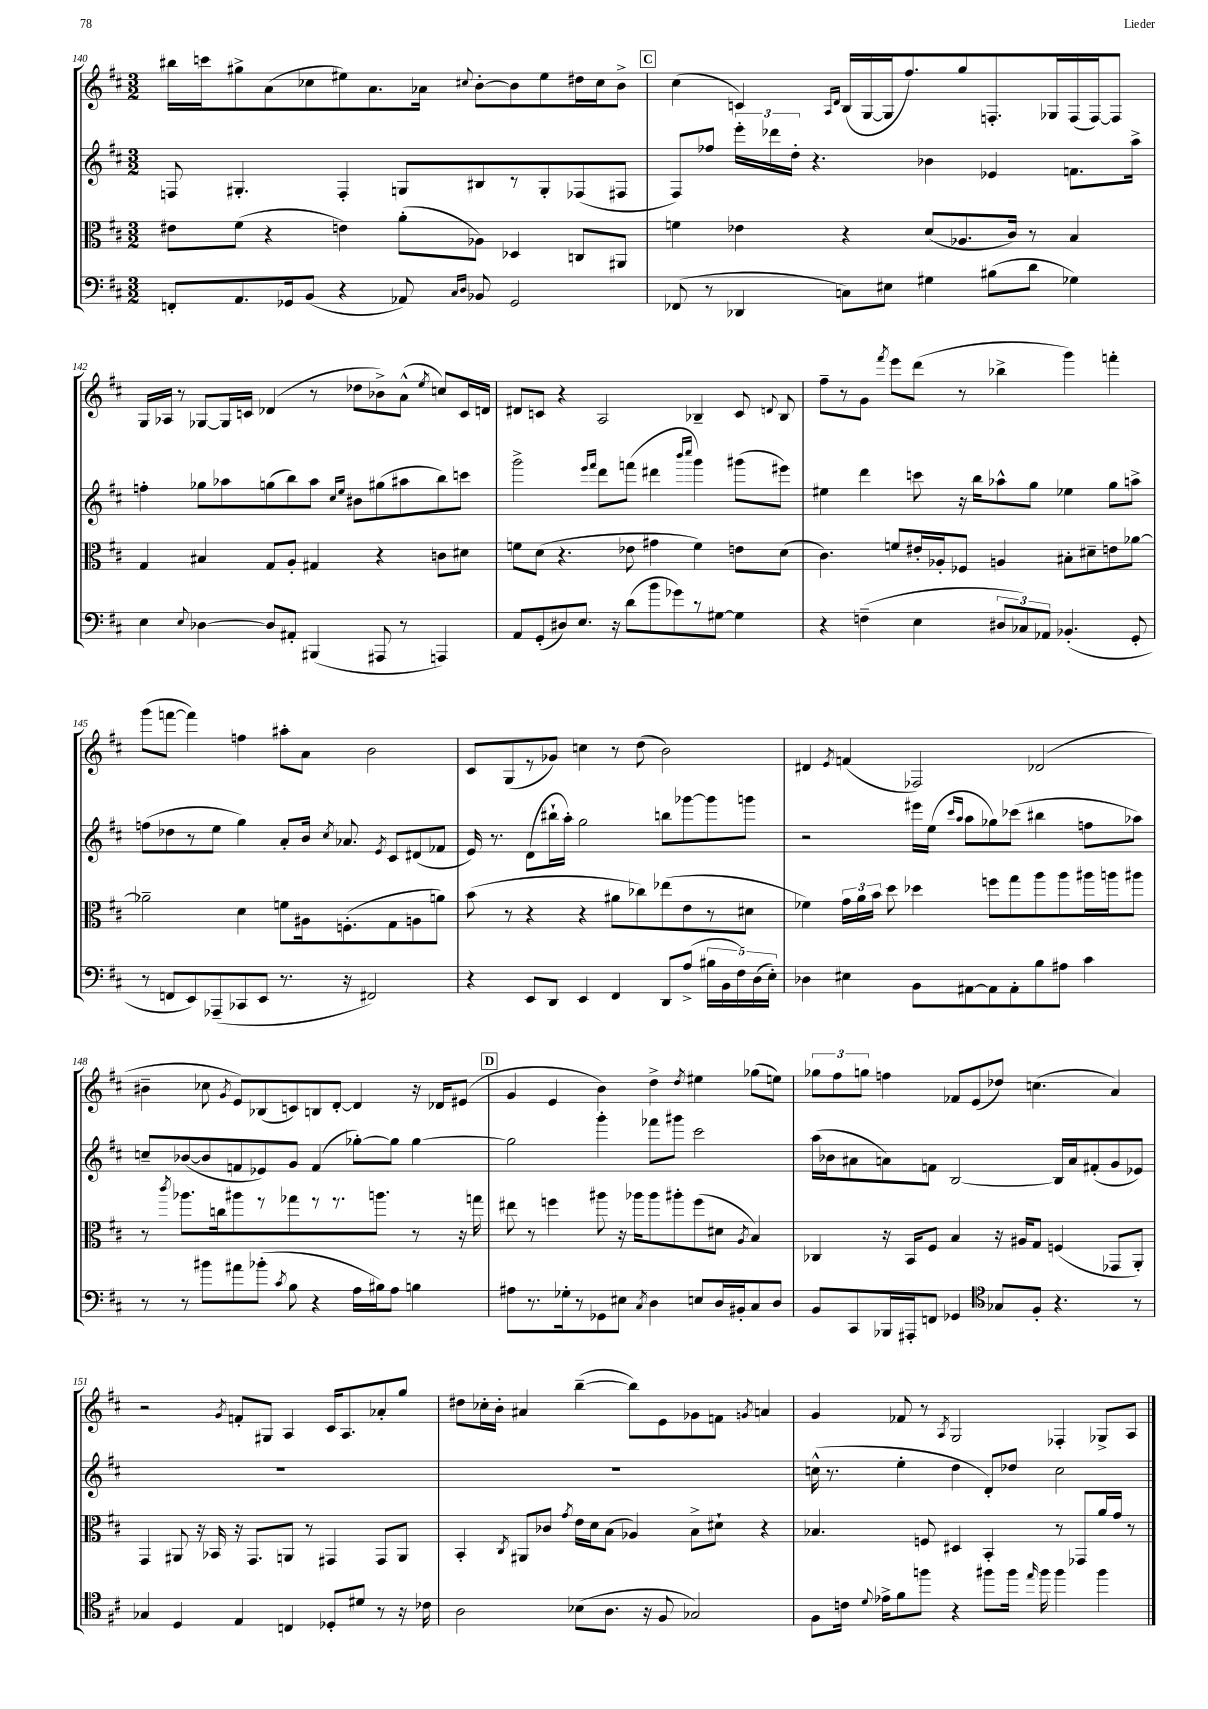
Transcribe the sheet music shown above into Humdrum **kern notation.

**kern	**kern	**kern	**kern
*part4	*part3	*part2	*part1
*staff4	*staff3	*staff2	*staff1
*clefF4	*clefC3	*clefG2	*clefG2
*k[f#c#]	*k[f#c#]	*k[f#c#]	*k[f#c#]
*M3/2	*M3/2	*M3/2	*M3/2
=140	=140	=140	=140
8FFn'/L	8e#X\L	8Fn/	16bb#X\LL
.	.	.	16cccn\J
8.AA/	(8f#\J	4.G#X'/	8gg#X^\
.	4r	.	(8a\
16GG-X/k	.	.	.
(8BB/J	.	.	8cc-X\
4r	4en\)	4F'/	8ee#X\)
.	.	.	8.a\
8AA-X/)	(8a'\L	8Gn/L	.
.	.	.	16a-X\Jk
16qqC#/LL	.	.	.
16qqD/JJ	.	.	8qqcc#X/
8BB-X/	8A-X\J)	8B#X/	[8b'\L
2GG-/	4D-X/	8r	8b\]
.	.	8G'/	8ee#\
.	8Cn/L	(8F-X/	16dd#X\L
.	.	.	16cc#\J
.	8AA#X/J	8F#X/J	8b^\J
!!LO:REH:place=s1:t=C
=141	=141	=141	=141
(8FF-X/	4fn\	8F#/L)	(4cc#\
8r	.	8ff-X/J	.
4DD-X/	4e-X\	24eee'\LL	4cn/)
.	.	24ddd-X\	.
.	.	24dd'\JJ	.
.	.	4.r	.
.	.	.	16qqA/LL
.	.	.	16qqd/JJ
8Cn\L)	4r	.	(16B/LL
.	.	.	[16G/
8E#X\J	.	.	16G/J]
.	.	.	8.ff#/)
4G#X\	(8d/L	4b-X\	.
.	8.A-X/	.	8gg/
(8B#X\L	.	4e-X/	8.Fn'/
.	16c#/Jk)	.	.
8d\J	8r	.	.
.	.	.	16G-X/L
4G-X\)	4B/	8.fn\L	(16F/
.	.	.	[16F/J)
.	.	.	8F/J]
.	.	16aa^\Jk	.
!!LO:LB:g=z
=142	=142	=142	=142
4E\	4G/	4ffn'\	16G/LL
.	.	.	16A-X/JJ
.	.	.	8r
8qqE/	.	.	.
[4D-X\	4B#X/	8gg-X\L	[8G-X/L
.	.	8aa-X\	16G-/L]
.	.	.	16cn/JJ
8D-/L]	8G/L	(8ggn\	(4d-X/
8AA#X'/J	8A'/J	8bb\)	.
(4BBB#X/	4G#X/	8aa-\J	8r
.	.	16qqcc#/LL	.
.	.	16qqee/JJ	.
.	.	8b#X\L	8dd-X\L
8AAA#X/	4r	(8gg#X\	8b-X^\)
8r	.	8aa#X\	(8a^^\J
.	.	.	8qee/
4AAAn/)	8cn\L	8bb\)	8ccn/L)
.	8d#X\J	8cccn\J	16c/L
.	.	.	16dn/JJ
=143	=143	=143	=143
8AA/L	8fn\L	2ggg^\	8d#X/L
(8GG'/	(8d\J	.	8cn/J
8D#X/)	4.r	.	4r
8.E/J	.	.	.
.	.	16qqeee/LL	.
.	.	16qqfff#/JJ	.
.	.	8ddd\L	2A/
16r	.	.	.
(8d\L	8e-X\	(8fffn\J	.
8b\	4g#X\	4ddd#X\	.
8g-X\)	.	.	.
.	.	16qqbbb/LL	.
.	.	16qqcccc#/JJ	.
8r	4f\)	4ggg\)	4B-X~/
[8G#X\J	.	.	.
4G#\]	8en\L	(8ggg#X\L	8c/
.	.	.	8qqdn/
.	(8d\J	8eee#X\J)	8B-/
=144	=144	=144	=144
4r	4.c#\)	4ee#X\	8ff#~\L
.	.	.	8r
(4Fn~\	.	4ddd\	8g\J
.	.	.	8qfff#/
.	8fn/L	.	8eee\L
4E\	16e#X'/L	8cccn\	(8ddd\J
.	16A-X'/J	.	.
.	8F-X/J	16r	8r
.	.	16bb\KL	.
12D#X/L	4An/	8aa-X^^\	4bb-X^\
12C-X/)	.	.	.
.	.	8gg\J	.
12AA-X/J	.	.	.
(4.BB-X'/	8B#X'\L	4ee-X\	4ggg\)
.	8d#X~\	.	.
.	8en\	8gg\L	4fffn'\
8GG'/	[8a-X\J	8aan^\J	.
!!LO:LB:g=z
=145	=145	=145	=145
8r	2a-X~\]	(8ffn\L	(8ggg\L
8FFn/L	.	8dd-X\	[8fffn\J
8EE/)	.	8r	4fff\])
(8AAA-X~/	.	8ee\J	.
8CC-X/	4d\	4gg\)	4ffn\
8EE/J	.	.	.
8.r	8fn\L	8a'/L	8aa#X'\L
.	16A#X\k	16b/Jk	8a\J
.	.	8qcc#/	.
16r	(8.Fn'\	8.a-X/	.
2FF#X/)	.	.	2b\
.	.	8qe/	.
.	8G\	8c#/L	.
.	8An\	(8d#X/	.
.	8an\J)	8f-X/J	.
=146	=146	=146	=146
4r	(8b\	16e/)	8c#/L
.	.	8.r	.
.	8r	.	(8G/
8EE/L	4r	(8d\L	8r
8DD/J	.	16bb#X`\L	8g-X/J)
.	.	16aa'\JJ)	.
4EE/	4r	2gg\	4ccn\
4FF#/	8a#X\L	.	8r
.	8cc-X\)	.	(8dd\
8DD/L	(8ee-X\	8bbn\L	2b\)
(8A^/J	8e\	[8ggg-X\	.
20B#X\LL	8r	8ggg-\]	.
20BB\	.	.	.
20F#\)	.	.	.
.	8d#X\J	8gggn\J	.
(20D\	.	.	.
20E'\JJ)	.	.	.
=147	=147	=147	=147
4D-X\	4f-X\)	2r	4d#X/
.	.	.	8qe/
4E#X\	24g\LL	.	(4fn/
.	24a\	.	.
.	24b\JJ	.	.
.	8dd\	.	.
8BB\L	4dd-X\	16eee#X\LL	2F-X/)
.	.	(16ee\JJ	.
.	.	16qqccc#/LL	.
.	.	16qqaa/JJ	.
[8AA#X\	.	8aa\L	.
8AA#\]	8ffn\L	8gg-X\)	.
8AA#'\	8gg\	(8ccc-X\J	.
8B\	8aa\	4bb#X\	(2d-X/
8A#X\J	8aa\	.	.
4c#\	16aa#X\L	8ffn\L	.
.	16aan\J	.	.
.	8aa#X\J	8aa-X\J)	.
!!LO:LB:g=z
=148	=148	=148	=148
8r	8r	8ccn~/L	4b#X~\
.	8qccc#/	.	.
8r	8.aa-X\L	([8b-X/	.
8b#X\L	.	8b-/]	8cc-X\
.	16ccn\k	.	.
.	.	.	8qg/
8a#X\	8aa#X\	8fn/	8e/L)
(8b-X'\J	8r	8e-X/)	(8B-X/
8qc#/	.	.	.
8B\	8gg-X\	8g/J	8cn/)
4r	8r	(4f/	8Bn/
.	8.r	.	[8d'/J
16A\LL	.	[8gg-X'\L)	4d/]
16B#X\J)	8.aan\J	.	.
8A\J	.	8gg-\J]	.
4Bn\	8r	[4gg-\	16r
.	.	.	16d-X/KL
.	16r	.	(8e#X/J
.	16ggn\	.	.
!!LO:REH:place=s1:t=D
=149	=149	=149	=149
8A#X\L	8ee#X\	2gg-\]	4g/
8.r	8r	.	.
.	4ffn\	.	4e/
16G-X'\k	.	.	.
8r	.	.	.
8GG-X\	8aa#X\	4ggg'\	4b\)
8E#X\J	16r	.	.
.	16aa-X\KL	.	.
8qC#/	.	.	.
4D\	8aa-\	8fff-X\L	4dd^\
.	8aa#X'\	8ggg#X\J	.
.	.	.	8qdd/
8En/L	(8ff\	2ccc#\	4ee#X\
16D/L	8d#X\J	.	.
16BB#X'/J	.	.	.
.	8qA/	.	.
8C#/	4B/)	.	(8gg-X\L
8D/J	.	.	8een\J)
=150	=150	=150	=150
8BB/L	4C-X/	(16aa\LL	12gg-X\L
.	.	16b-X\J	.
.	.	.	12ff#\
8CC#/	.	8a#X\	.
.	.	.	12ggn\J
16BBB-X/L	16r	8an\)	4ffn\
16AAA#X'/J	16BB/KL	.	.
8FFn/J	8F#/J	8fn\J	.
4GG-X/	4B/	[2B/	8f-X/L
.	.	.	(8e/
*clefC4	*	*	*
8G-X/L	16r	.	8dd-X/J)
.	16A#X/KL	.	.
8F#'/J	8G/J	.	(4.ccn\
4.r	(4Fn/	16B/LL]	.
.	.	16a/J	.
.	.	(8f#X'/	.
.	8GG-X/L	8g/	4a/)
8r	8AA'/J)	8e-X/J)	.
!!LO:LB:g=z
=151	=151	=151	=151
4G-X/	4GG/	1.r	2r
4D/	8AA#X/	.	.
.	16r	.	.
.	16BB-X/	.	.
.	.	.	8qg/
4E/	16r	.	8fn'/L
.	8.GG/L	.	.
.	.	.	8G#X/J
4Cn/	8AAn/J	.	4A/
.	8r	.	.
8D-X'/L	4GG#X/	.	16c#/KL
.	.	.	8.A/
8d#X/J	.	.	.
8r	8GG#/L	.	8a-X'/
16r	8AA/J	.	8gg/J
16c-X\	.	.	.
=152	=152	=152	=152
2A\	4BB'/	1.r	8dd#X\L
.	.	.	16cc-X'\L
.	.	.	16b'\JJ
.	8qC#/	.	.
.	8AA#X/L	.	4a#X/
.	8c-X/J	.	.
.	8qg/	.	.
(8B-X\L	16e\LL	.	([4bb~\
.	16d\J	.	.
8.A\J	(8B\J	.	.
.	4A-X/)	.	8bb\L])
16r	.	.	.
8F#/	.	.	8e\
2G-X/)	8B^\L	.	8g-X\
.	8d#X`\J	.	8fn\J
.	.	.	8qgn/
.	4r	.	4an/
=153	=153	=153	=153
8F#\L	4.B-X/	(16ccn^^\	4g/
.	.	8.r	.
16cn\Jk	.	.	.
8qqd/	.	.	.
16e-X^\KL	.	.	.
8f#\	.	4ee'\	8f-X/
8ffn\J	8Fn/	.	8r
.	.	.	8qA/
4r	4D#X/	4dd\	2G/
8ff#X\L	4BB'/	8d'/L)	.
16ff#\Jk	.	8dd-X/J	.
16qqee/	.	.	.
16ff#\	.	.	.
4ff#\	8r	2cc\	4F-X'/
.	8GG-X/L	.	.
4ff#\	16a/L	.	8G-X^/L
.	16g/JJ	.	.
.	8r	.	8A/J
==	==	==	==
*-	*-	*-	*-
